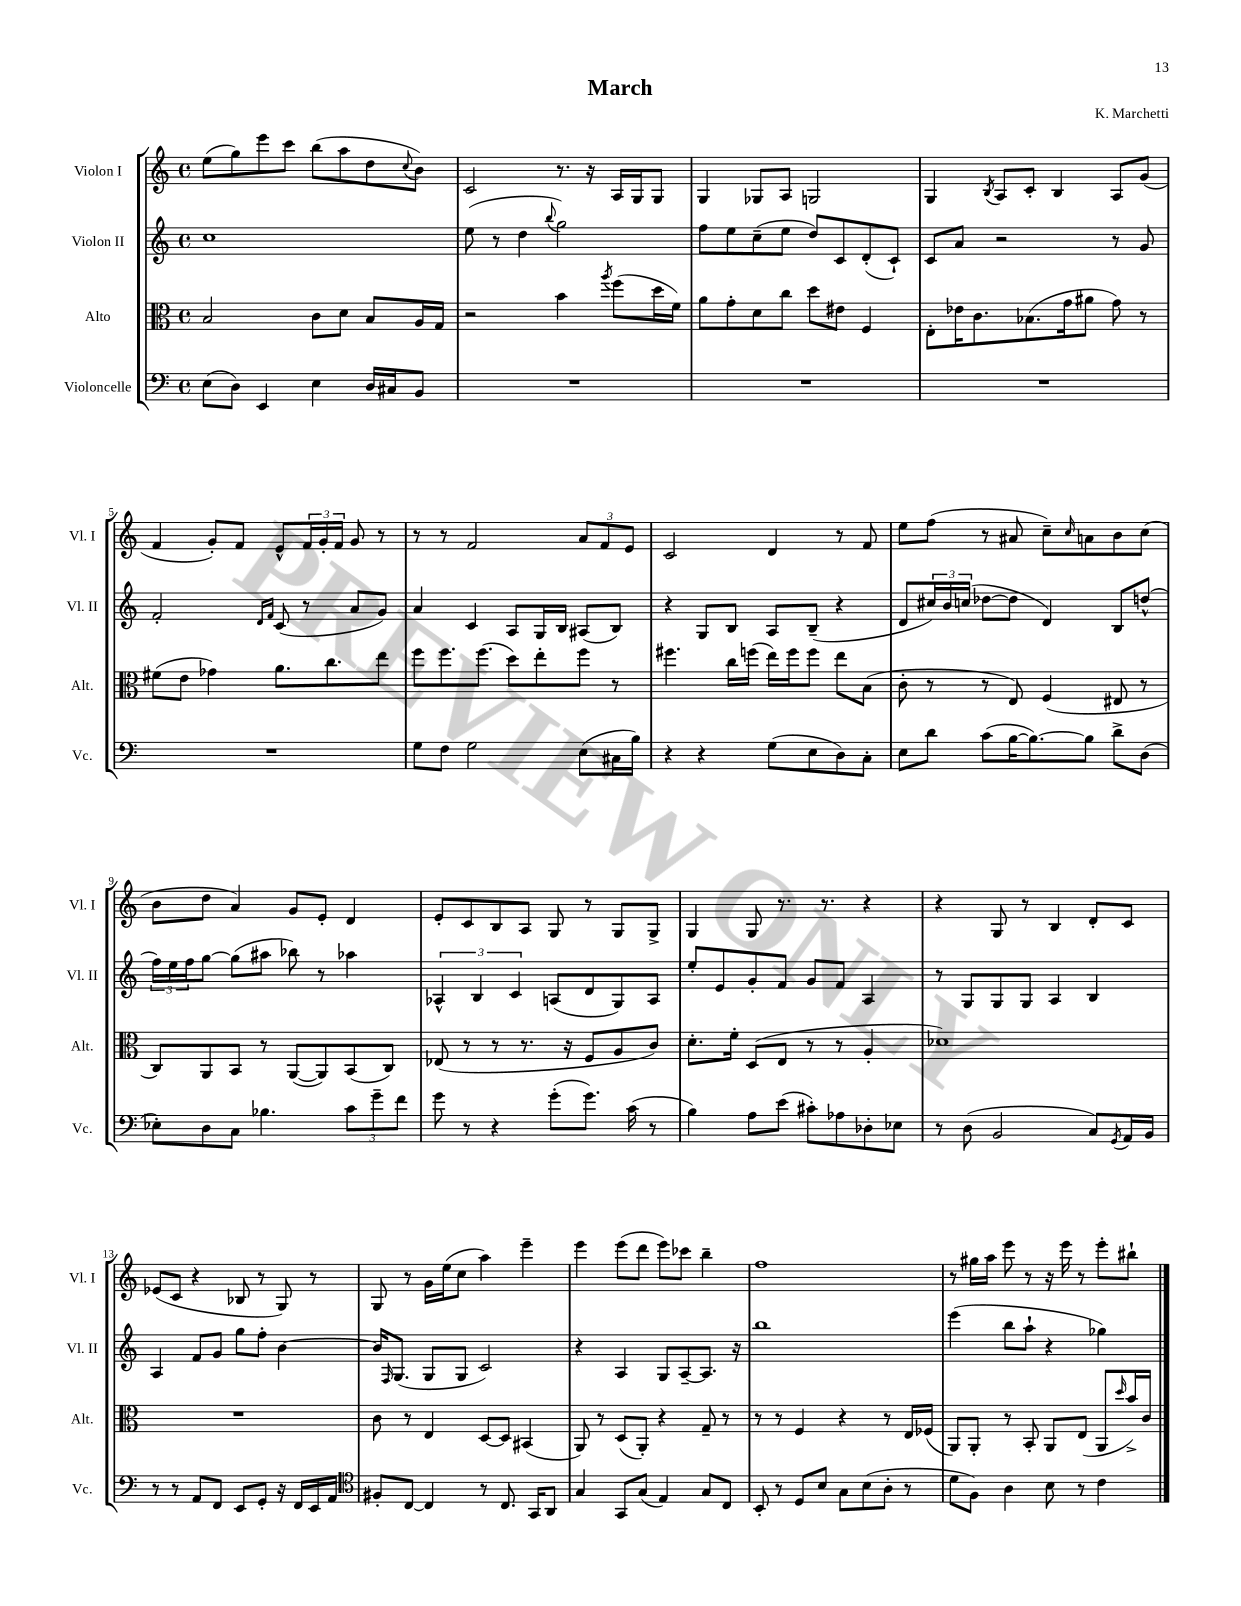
\header { title = "March" composer = "K. Marchetti" }
<<
\new StaffGroup <<
\new Staff = "s0" \with { instrumentName = "Violon I" shortInstrumentName = "Vl. I" } {
    \clef treble \key c \major \defaultTimeSignature \time 4/4
    e''8( g''8) e'''8 c'''8 b''8( a''8 d''8 \appoggiatura { c''8 } b'8) |
    c'2 r8. r16 a16 g16 g8 |
    g4 ges8 a8 g2 |
    g4 \acciaccatura { b8 } a8 c'8-. b4 a8 g'8( |
    f'4 g'8-.) f'8 e'8-^ \tuplet 3/2 { f'16 g'16-. f'16 } g'8 r8 |
    r8 r8 f'2 \tuplet 3/2 { a'8 f'8 e'8 } |
    c'2 d'4 r8 f'8 |
    e''8 f''8( r8 ais'8 c''8--) \grace { c''16 } a'8 b'8 c''8( |
    b'8 d''8 a'4) g'8 e'8-. d'4 |
    e'8-. c'8 b8 a8 g8 r8 g8 g8-> |
    g4 g8 r8. r8. r4 |
    r4 g8 r8 b4 d'8-. c'8 |
    ees'8( c'8 r4 bes8 r8 g8) r8 |
    g8 r8 g'16 e''16( c''8 a''4) e'''4-- |
    e'''4 e'''8( d'''8 e'''8) ces'''8 b''4-- |
    f''1 |
    r8 gis''16 a''16 e'''8 r8 r16 e'''16 r8 e'''8-. bis''8-! \bar "|." |
}
\new Staff = "s1" \with { instrumentName = "Violon II" shortInstrumentName = "Vl. II" } {
    \clef treble \key c \major \defaultTimeSignature \time 4/4
    c''1 |
    e''8( r8 d''4 \appoggiatura { b''8 } g''2) |
    f''8 e''8 c''8--( e''8 d''8) c'8 d'8-.( c'8-!) |
    c'8 a'8 r2 r8 g'8 |
    f'2-. \grace { d'16 f'16 } c'8( r8 a'8 g'8) |
    a'4 c'4 a8 g16 b16 ais8( b8) |
    r4 g8 b8 a8 b8--( r4 |
    d'8 \tuplet 3/2 { cis''16) b'16 c''16( } des''8~ des''8 d'4) b8 d''8-^( |
    \tuplet 3/2 { f''16) e''16 f''16 } g''8~ g''8( ais''8 bes''8) r8 aes''4 |
    \tuplet 3/2 { aes4-^ b4 c'4 } a8( d'8 g8) a8 |
    e''8-. e'8 g'8-. f'8 g'8 f'8 a4 |
    r8 g8 g8 g8 a4 b4 |
    a4 f'8 g'8 g''8 f''8-. b'4~ |
    b'16 \grace { f16 } g8.( g8 g8 c'2) |
    r4 a4 g8 a8~-- a8. r16 |
    b''1 |
    e'''4( b''8 a''8-! r4 ges''4) \bar "|." |
}
\new Staff = "s2" \with { instrumentName = "Alto" shortInstrumentName = "Alt." } {
    \clef alto \key c \major \defaultTimeSignature \time 4/4
    b2 c'8 d'8 b8 a16 g16 |
    r2 b'4 \acciaccatura { a''8 } f''8( d''16 f'16) |
    a'8 g'8-. d'8 c''8 d''8 eis'8 f4 |
    e8-. ees'16 c'8. bes8.( g'16 ais'8 g'8) r8 |
    fis'8( e'8 ges'4) a'8. c''8. e''8 |
    f''8 f''8. f''8.( d''8) e''8-. f''8 r8 |
    fis''4. c''16 f''16( e''16) f''16 f''8 e''8 b8( |
    c'8-. r8 r8 e8) f4( eis8 r8 |
    c8) a,8 b,8 r8 a,8~( a,8) b,8( c8) |
    ees8( r8 r8 r8. r16 f8 a8 c'8) |
    d'8.-. f'16-. d8( e8 r8 r8 a4-. |
    des'1) |
    R1 |
    c'8 r8 e4 d8~ d8 bis,4( |
    a,8) r8 d8( a,8-.) r4 g8-- r8 |
    r8 r8 f4 r4 r8 e16 fes16( |
    a,8) a,8-. r8 b,8-. a,8 e8( a,8 \grace { d''16 } b'16->) c'16 \bar "|." |
}
\new Staff = "s3" \with { instrumentName = "Violoncelle" shortInstrumentName = "Vc." } {
    \clef bass \key c \major \defaultTimeSignature \time 4/4
    e8( d8) e,4 e4 d16 cis16 b,8 |
    R1 |
    R1 |
    R1 |
    R1 |
    g8 f8 g2 e8( cis16 b16) |
    r4 r4 g8( e8 d8) c8-. |
    e8 d'8 c'8( b16~ b8.~) b8 d'8-> d8( |
    ees8-.) d8 c8 bes4. \tuplet 3/2 { c'8 g'8-- f'8 } |
    g'8 r8 r4 g'8-.( g'8.) c'16( r8 |
    b4) a8 e'8( cis'8-.) aes8 des8-. ees8 |
    r8 d8( b,2 c8) \acciaccatura { g,8 } a,16 b,16 |
    r8 r8 a,8 f,8 e,8 g,8-. r16 f,16 e,16 a,16 |
    \clef tenor fis8-. c8~ c4 r8 c8. g,16 a,8 |
    g4 g,8 g8( e4) g8 c8 |
    b,8-. r8 d8 b8 g8 b8( a8-. r8 |
    d'8 f8) a4 b8 r8 c'4 \bar "|." |
}
>>
>>
